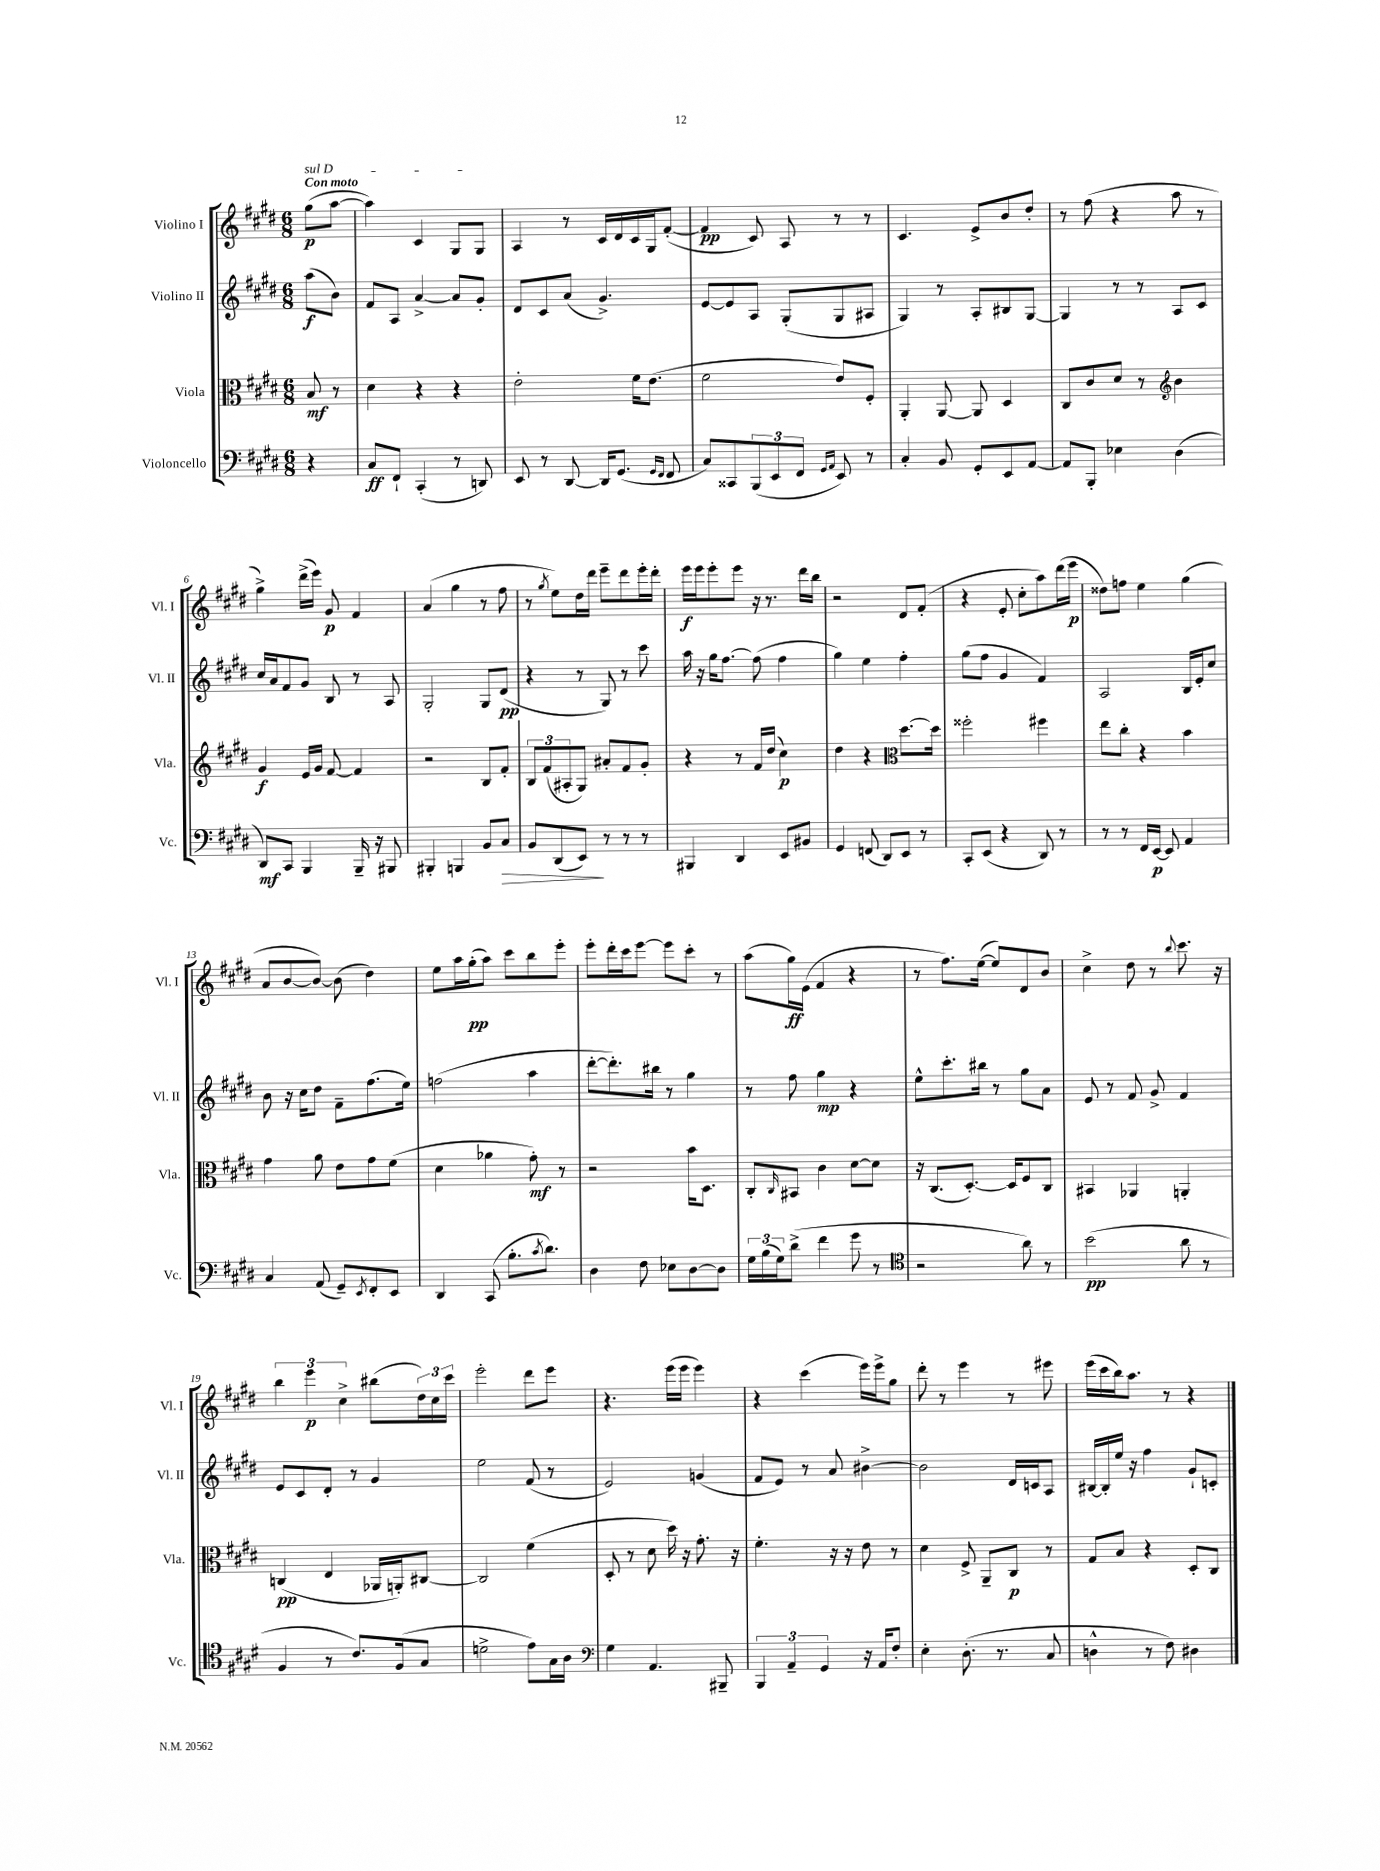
<<
\new StaffGroup <<
\new Staff = "s0" \with { instrumentName = "Violino I" shortInstrumentName = "Vl. I" } {
    \clef treble \key e \major \numericTimeSignature \time 6/8 \partial 4 \tempo "Con moto"
    \once \override TextSpanner.bound-details.left.text = \markup { \italic "sul D" } gis''8\p\startTextSpan( a''8~ |
    a''4) cis'4 gis8 gis8\stopTextSpan |
    a4 r8 cis'16 dis'16 cis'16 gis16 fis'8~-.( |
    fis'4\pp cis'8) a8 r8 r8 |
    cis'4. e'8-> b'8 dis''8-. |
    r8 fis''8( r4 a''8 r8 |
    gis''4->) dis'''16->( e'''16) gis'8\p fis'4 |
    a'4( gis''4 r8 fis''8 |
    r8 \acciaccatura { gis''8 } e''8) dis''16 dis'''16 e'''8-- dis'''8 e'''16-. dis'''16-. |
    e'''16\f e'''16 e'''8-. e'''8 r16 r8. dis'''16 b''16 |
    r2 dis'8 fis'8-.( |
    r4 e'8-. cis''8-. a''8) dis'''16( e'''16\p |
    disis''8) f''8 e''4 gis''4( |
    a'8 b'8~ b'8~) b'8( dis''4) |
    e''8 a''16 gis''16-.\pp( a''8) cis'''8 b''8 e'''8-. |
    e'''8-. dis'''16-. cis'''16 e'''8~ e'''8 cis'''8-. r8 |
    a''8( gis''16\ff) e'16( fis'4 r4 |
    r8 fis''8.) e''16~( e''8) dis'8 b'8 |
    cis''4-> dis''8 r8 \appoggiatura { b''8 } cis'''8. r16 |
    \tuplet 3/2 { b''4 e'''4\p cis''4-> } bis''8( \tuplet 3/2 { dis''16) cis''16 cis'''16 } |
    e'''2-. dis'''8 e'''8 |
    r4. e'''16( e'''16 e'''4) |
    r4 cis'''4( e'''16) e'''16-> gis''8 |
    dis'''8-. r8 e'''4 r8 eis'''8 |
    e'''16( cis'''16 b''16) a''8. r8 r4 \bar "|." |
}
\new Staff = "s1" \with { instrumentName = "Violino II" shortInstrumentName = "Vl. II" } {
    \clef treble \key e \major \numericTimeSignature \time 6/8 \partial 4
    a''8\f( b'8) |
    fis'8 a8 a'4~-> a'8 gis'8-. |
    dis'8 cis'8 a'8( gis'4.->) |
    e'8~ e'8 a8 gis8-.( gis8 ais8 |
    gis4) r8 a8-. bis8 gis8~ |
    gis4 r8 r8 a8 cis'8 |
    cis''16 a'16 fis'8 gis'8 b8 r8 a8 |
    gis2-. gis8 dis'8\pp( |
    r4 r8 gis8) r8 cis'''8 |
    a''16 r16 gis''16 fis''8.~ fis''8( fis''4 |
    gis''4) e''4 fis''4-. |
    gis''8( fis''8 gis'4 fis'4) |
    a2 b16 e'16-. cis''8 |
    b'8 r16 cis''16 dis''8 fis'8-- fis''8.( e''16) |
    f''2( a''4 |
    dis'''8~-. dis'''8.-.) bis''16 r8 gis''4 |
    r8 fis''8 gis''4\mp r4 |
    e''8-^ cis'''8.-. bis''16 r8 gis''8 a'8 |
    e'8 r8 fis'8 gis'8-> fis'4 |
    e'8 cis'8 dis'8-. r8 gis'4 |
    e''2 fis'8( r8 |
    e'2) g'4( |
    fis'8 e'8) r8 a'8 bis'4~-> |
    bis'2 dis'16 c'16 a8 |
    bis16~ bis16-. e''16 r16 fis''4 gis'8-! c'8-. \bar "|." |
}
\new Staff = "s2" \with { instrumentName = "Viola" shortInstrumentName = "Vla." } {
    \clef alto \key e \major \numericTimeSignature \time 6/8 \partial 4
    b8\mf r8 |
    dis'4 r4 r4 |
    e'2-. fis'16 e'8.( |
    fis'2 e'8) fis8-. |
    a,4-. a,8~ a,8 dis4 |
    cis8 cis'8 dis'8 r8 \clef treble b'4 |
    gis'4\f e'16 gis'16 fis'8~ fis'4 |
    r2 b8 fis'8-. |
    \tuplet 3/2 { b8 fis'8( ais8-. } gis8) ais'8-. fis'8 gis'8-. |
    r4 r8 fis'16 dis''16( cis''4\p) |
    dis''4 r4 \clef alto dis''8.~ dis''16 |
    fisis''2-. fis''4 |
    e''8 cis''8-. r4 b'4 |
    gis'4 a'8 e'8 gis'8 fis'8( |
    dis'4 aes'4 gis'8-.\mf) r8 |
    r2 b'16 dis8. |
    cis8-. \grace { cis16 } bis,8 cis'4 dis'8~ dis'8 |
    r16 cis8.( dis8.~-.) dis16 fis8 cis8 |
    bis,4 aes,4 a,4-. |
    c4\pp( e4 aes,16 a,16-.) cis8~ |
    cis2 fis'4( |
    dis8-. r8 dis'8 dis''16) r16 gis'8.-. r16 |
    fis'4.-. r16 r16 e'8 r8 |
    dis'4 fis8-> a,8-- cis8\p r8 |
    gis8 b8 r4 dis8-. cis8 \bar "|." |
}
\new Staff = "s3" \with { instrumentName = "Violoncello" shortInstrumentName = "Vc." } {
    \clef bass \key e \major \numericTimeSignature \time 6/8 \partial 4
    r4 |
    cis8\ff fis,8-! cis,4-.( r8 d,8) |
    e,8 r8 dis,8~ dis,16 gis,8.( \grace { gis,16 fis,16 } fis,8 |
    cis8) cisis,8 \tuplet 3/2 { b,,8( e,8 fis,8 } \grace { gis,16 a,16 } e,8) r8 |
    cis4-. b,8 gis,8-. e,8 a,8~ |
    a,8 b,,8-. ees4 dis4( |
    dis,8\mf) cis,8 b,,4 b,,16-- r16 bis,,8 |
    bis,,4-. b,,4 b,8 cis8\> |
    b,8 dis,8( e,8\!) r8 r8 r8 |
    bis,,4 dis,4 e,8 bis,8 |
    gis,4 f,8( dis,8) e,8 r8 |
    cis,8-. e,8( r4 dis,8) r8 |
    r8 r8 fis,16 e,16~\p e,8 a,4 |
    cis4 a,8( gis,8--) \acciaccatura { e,8 } fis,8-. e,8 |
    dis,4 cis,8( b8.-. \acciaccatura { cis'8 } dis'8.) |
    dis4 fis8 ees8 dis8~ dis8 |
    \tuplet 3/2 { gis16 b16( gis16) } dis'8->( fis'4 gis'8 r8 |
    \clef tenor r2 a'8) r8 |
    b'2\pp( a'8 r8 |
    fis4 r8 cis'8.) fis16( gis8 |
    d'2-> e'8) gis16 a16 |
    \clef bass gis4 a,4. bis,,8-- |
    \tuplet 3/2 { b,,4 a,4-- gis,4 } r16 a,16 fis8-. |
    e4-. dis8.-.( r8. cis8 |
    d4-^ r8 fis8) dis4 \bar "|." |
}
>>
>>
